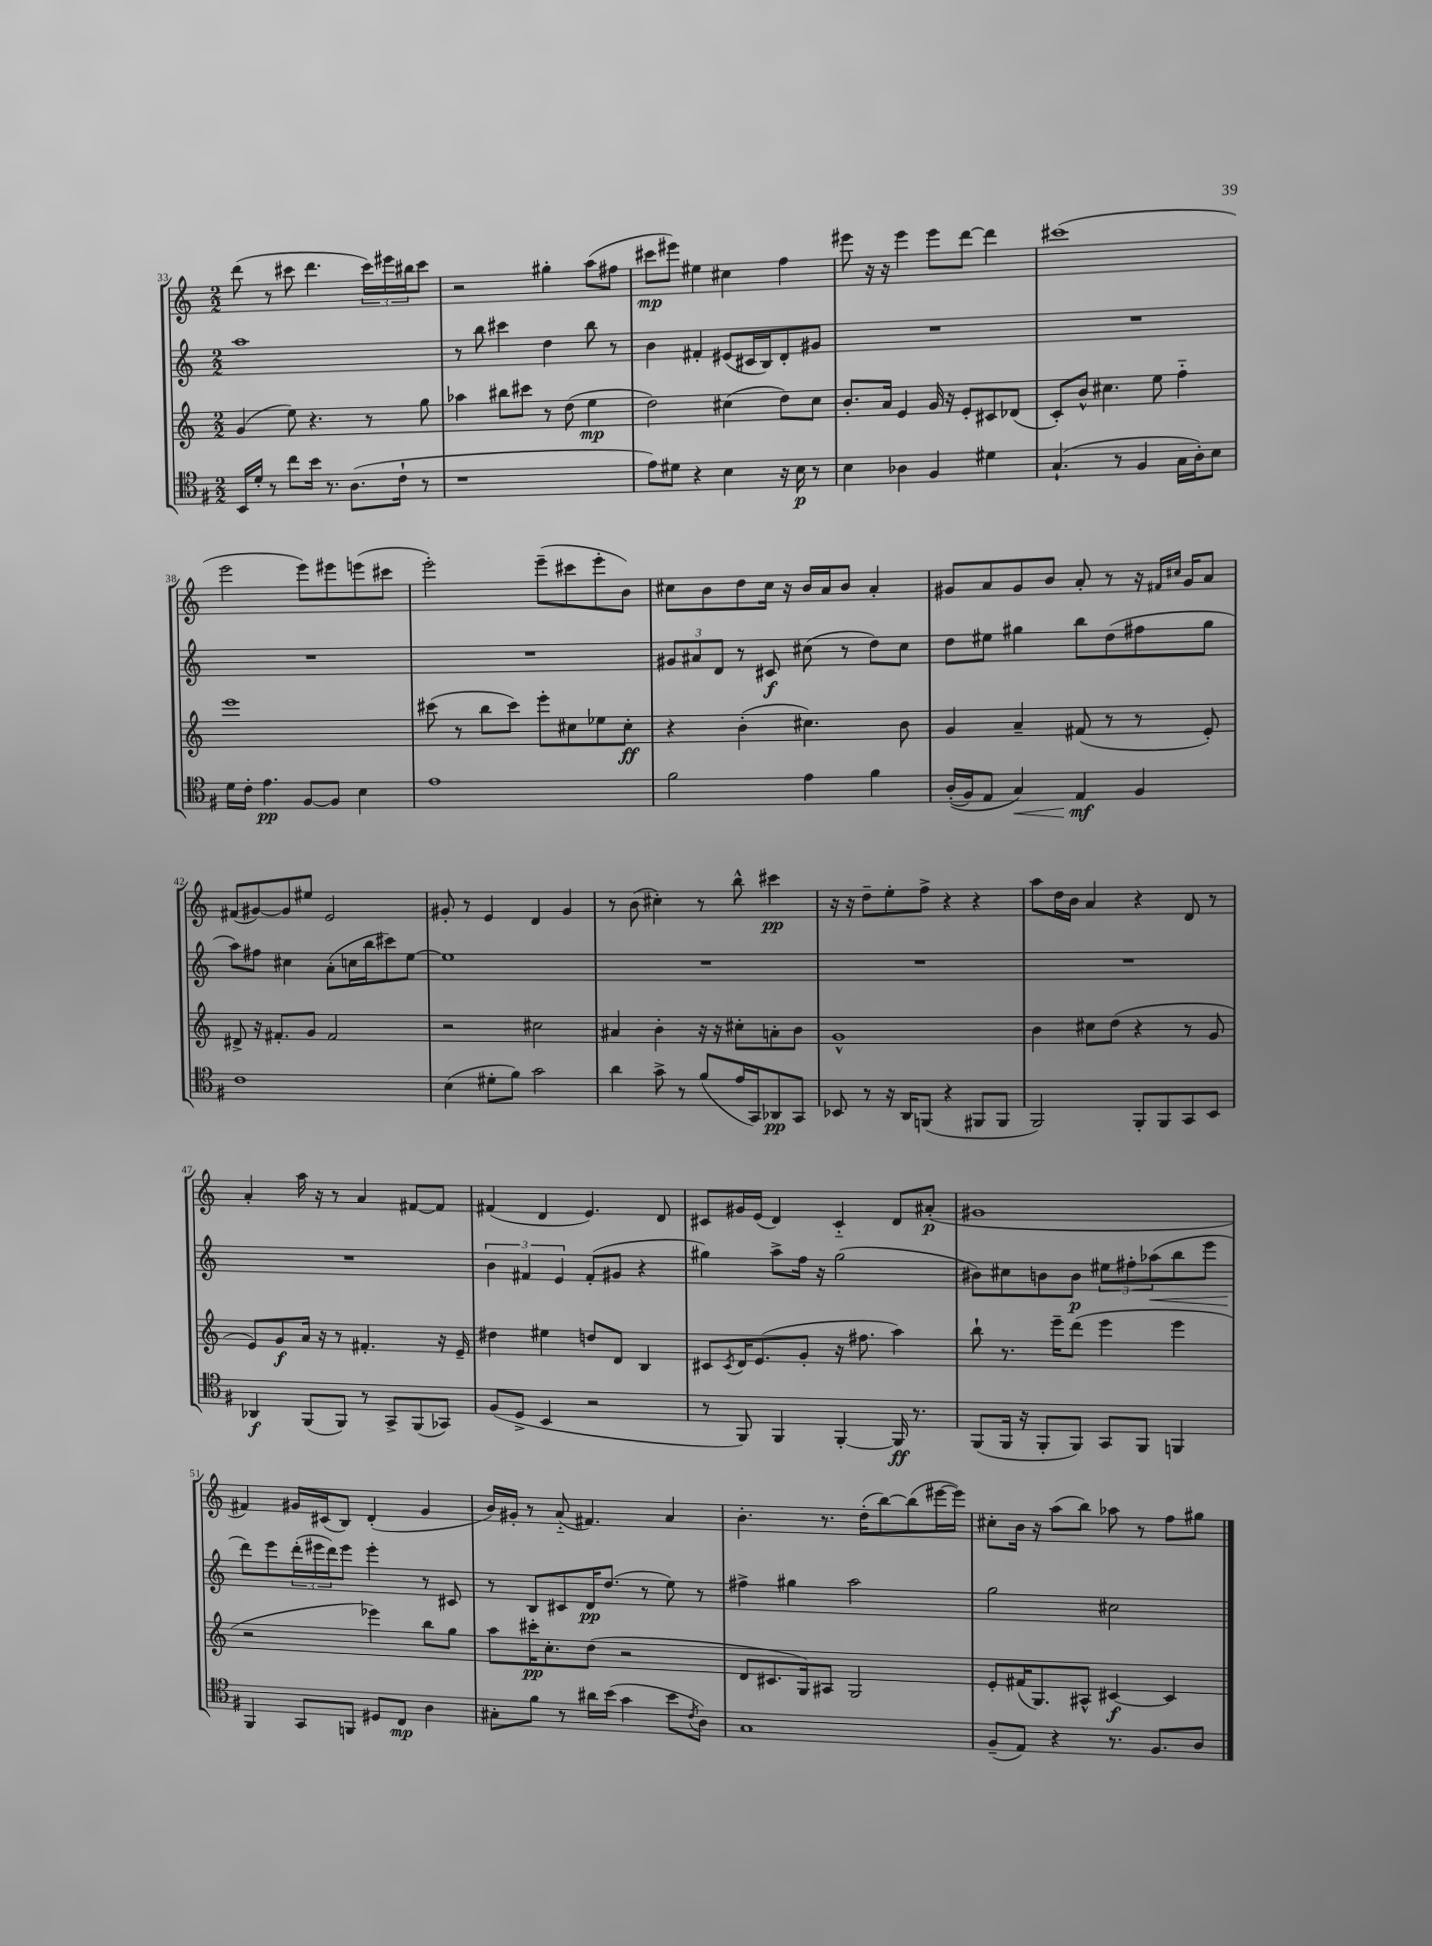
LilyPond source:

<<
\new StaffGroup <<
\new Staff = "s0" {
    \clef treble \key c \major \numericTimeSignature \time 2/2
    d'''8( r8 cis'''8 d'''4. \tuplet 3/2 { cis'''16) eis'''16 bis''16 } cis'''8 |
    r2 gis''4-. a''8( fis''8 |
    cis'''8\mp eis'''8) eis''4 cis''4 f''4 |
    eis'''8 r16 r16 eis'''4 eis'''8 d'''8~ d'''4 |
    cis'''1( |
    e'''2 e'''8) eis'''8 e'''8( cis'''8 |
    e'''2-.) e'''8--( cis'''8 e'''8-. b'8) |
    cis''8 b'8 d''8 cis''16 r16 b'16 a'16 b'8 a'4-. |
    gis'8 a'8 gis'8 b'8 a'8-. r8 r16 \grace { fis'16 cis''16 } gis'16 a'8 |
    fis'8( gis'8~) gis'8 eis''8 e'2 |
    gis'8-. r8 e'4 d'4 gis'4 |
    r8 b'8( cis''4-.) r8 b''8-^ cis'''4\pp |
    r16 r16 d''8-- e''8-. f''8-> r4 r4 |
    a''8 d''16 b'16 a'4 r4 d'8 r8 |
    a'4-. a''16 r16 r8 a'4 fis'8~ fis'8 |
    fis'4( d'4 e'4.) d'8 |
    cis'8 gis'16 e'16( d'4) cis'4-_ d'8 ais'8-.\p( |
    gis'1 |
    fis'4) gis'16 cis'16( b8) d'4-.( gis'4 |
    b'16) gis'16-. r8 a'8-_( fis'4.) a'4 |
    b'4.-. r8. d''16-.( b''8~) b''8( eis'''16~ eis'''16) |
    cis''8-. b'16 r16 a''8( b''8) aes''8 r8 f''8 gis''8 \bar "|." |
}
\new Staff = "s1" {
    \clef treble \key c \major \numericTimeSignature \time 2/2
    a''1 |
    r8 b''8 cis'''4 d''4 b''8 r8 |
    b'4 fis'4-. eis'8( cis'16 b16) d'8-. gis'8 |
    R1 |
    R1 |
    R1 |
    R1 |
    \tuplet 3/2 { gis'8 ais'8 d'8 } r8 cis'8\f cis''8( r8 d''8) cis''8 |
    d''8 eis''8 gis''4 b''8 d''8( fis''8 gis''8 |
    a''8) fis''8 cis''4 a'8-.( c''16 b''16 cis'''8) e''8~ |
    e''1 |
    R1 |
    R1 |
    R1 |
    R1 |
    \tuplet 3/2 { b'4 fis'4 e'4 } fis'8-.( gis'8 r4 |
    gis''4) a''8-> f''16 r16 gis''2( |
    bis'8) cis''8 b'8 b'8\p \tuplet 3/2 { eis''8 fis''8-. aes''8\<( } b''8 e'''8 |
    d'''8\!) e'''8 \tuplet 3/2 { d'''16-.( eis'''16 d'''16) } eis'''8 eis'''4-. r8 cis'8 |
    r8 b8 cis'8 d'16\pp d''8.( r8 e''8) r8 |
    fis''4-> gis''4 a''2 |
    g''2 cis''2 \bar "|." |
}
\new Staff = "s2" {
    \clef treble \key c \major \numericTimeSignature \time 2/2
    g'4( e''8) r4. r8 g''8 |
    aes''4 bis''8 cis'''8 r8 d''8( e''4\mp |
    d''2) cis''4( d''8) cis''8 |
    b'8.-. a'16 e'4 g'16 r16 e'8-. cis'8 des'8( |
    c'8-.) b'8-^ cis''4. e''8 f''4-_ |
    e'''1 |
    cis'''8( r8 b''8 cis'''8) e'''8-. cis''8 ees''8 cis''8-.\ff |
    r4 b'4-.( cis''4.) b'8 |
    g'4 a'4-- fis'8( r8 r8 e'8-.) |
    dis'8-> r16 fis'8.-. g'8 fis'2 |
    r2 cis''2 |
    ais'4 b'4-. r16 r16 cis''8-. a'8-. b'8 |
    g'1-^ |
    b'4 cis''8 d''8( r4 r8 g'8 |
    e'8) g'8\f a'16 r16 r8 fis'4.-. r16 e'16-- |
    dis''4 eis''4 d''8 d'8 b4 |
    cis'8 \acciaccatura { cis'8 } d'16 e'8.( g'8-. r16 fis''8. a''4) |
    b''8-! r8. e'''16-- d'''8( e'''4 e'''4 |
    r2 ees'''4) b''8 g''8 |
    a''8 cis'''16-.\pp c''8.-. d''8( r2 |
    d'8 cis'8. g16) ais8 g2 |
    e'8-. fis'16( g8.) ais8-^ cis'4~\f cis'4 \bar "|." |
}
\new Staff = "s3" {
    \clef tenor \key g \major \numericTimeSignature \time 2/2
    b,16 d'16-. r8 c''8 b'16 r8. a8.( c'16-! r8 |
    r1 |
    e'8) dis'8 r4 b4 r16 b16\p r8 |
    b4 aes4 fis4 dis'4 |
    g4.-!( r8 fis4 g16 a16-.) b8 |
    d'16 c'16-. e'4.\pp fis8~ fis8 b4 |
    e'1 |
    fis'2 e'4 fis'4 |
    a16-.(\( fis16) e8 g4\<\) e4\mf\! fis4 |
    c'1 |
    b4( dis'8-. fis'8) g'2 |
    a'4 g'8-> r8 fis'8( e'16 g,16) aes,8\pp g,8 |
    bes,8 r8 r16 a,16 f,8( r4 fis,8 fis,8 |
    fis,2) fis,8-. fis,8 g,8 b,8 |
    aes,4\f fis,8( fis,8) r8 g,8-> fis,8( ges,8) |
    fis8( d8-> b,4 r2 |
    r8 fis,8) fis,4 fis,4~-. fis,16\ff r8. |
    fis,8( fis,16 r16 fis,8-. fis,8) g,8 fis,8 f,4 |
    fis,4 g,8 f,8 dis8 c8\mp a4 |
    gis8-. fis'8 r8 ais'16 b'16( g'4 b'8 \acciaccatura { c'8 } a8) |
    g1 |
    fis8--( e8) r4 r8. fis8. a8 \bar "|." |
}
>>
>>
\layout { \context { \Score currentBarNumber = #33 } }
